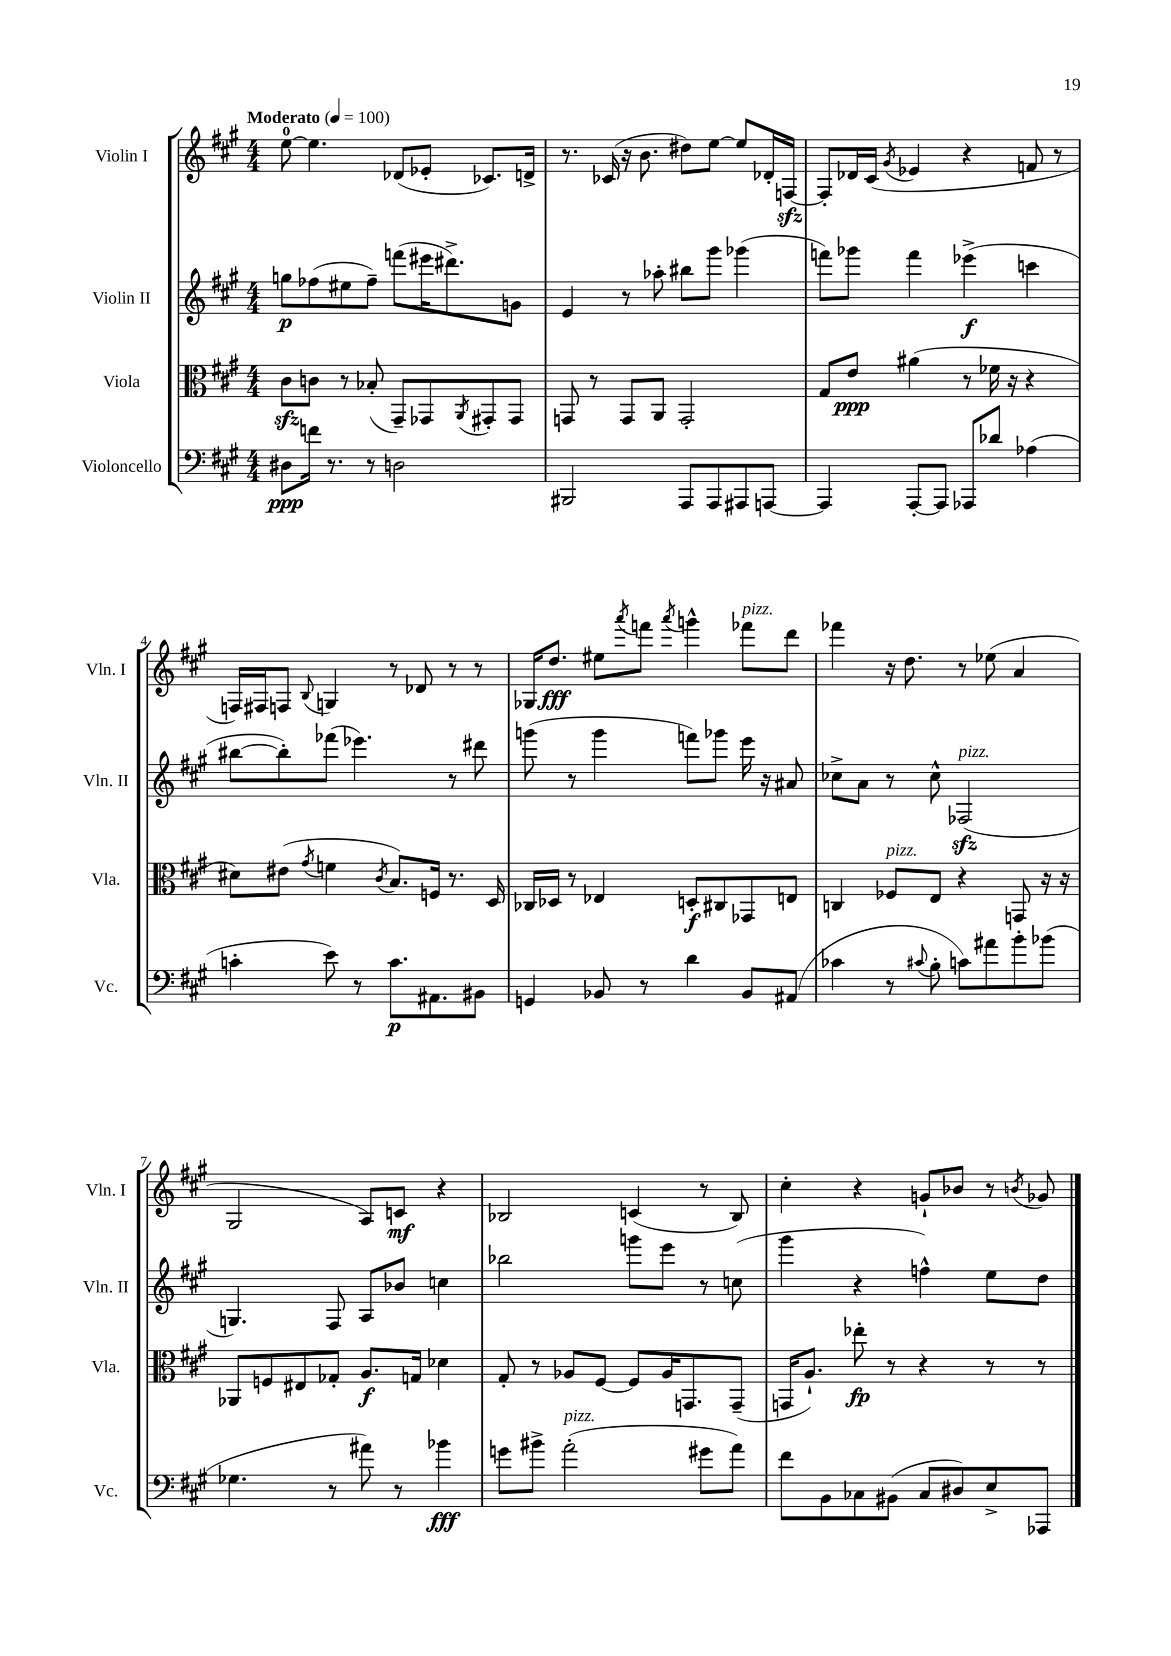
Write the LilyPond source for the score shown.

<<
\new StaffGroup <<
\new Staff = "s0" \with { instrumentName = "Violin I" shortInstrumentName = "Vln. I" } {
    \clef treble \key a \major \numericTimeSignature \time 4/4 \tempo "Moderato" 4 = 100
    e''8-0~ e''4. des'8( ees'8-. ces'8.) d'16-> |
    r8. ces'16( r16 b'8. dis''8) e''8~ e''8 des'16-. f16~\sfz |
    f8-. des'16 cis'16( \acciaccatura { gis'8 } ees'4 r4 f'8 r8 |
    f16) fis16 f8 \appoggiatura { b8 } g4 r8 des'8 r8 r8 |
    ges16 d''8.\fff eis''8 \acciaccatura { a'''8 } f'''8 \acciaccatura { a'''8 } g'''4-^ fes'''8^\markup { \italic "pizz." } d'''8 |
    fes'''4 r16 d''8. r8 ees''8( a'4 |
    gis2 a8) c'8\mf r4 |
    bes2 c'4( r8 bes8) |
    cis''4-. r4 g'8-! bes'8 r8 \acciaccatura { b'8 } ges'8 \bar "|." |
}
\new Staff = "s1" \with { instrumentName = "Violin II" shortInstrumentName = "Vln. II" } {
    \clef treble \key a \major \numericTimeSignature \time 4/4
    g''8\p fes''8( eis''8 fes''8--) f'''8( eis'''16 dis'''8.->) g'8 |
    e'4 r8 aes''8-. bis''8 gis'''8 ges'''4( |
    f'''8) ges'''8 f'''4 ees'''4->\f( c'''4 |
    bis''8~ bis''8-.) fes'''8( ees'''4.) r8 dis'''8 |
    g'''8( r8 g'''4 f'''8) ges'''8 e'''16 r16 ais'8 |
    ces''8-> a'8 r8 ces''8-^ fes2\sfz^\markup { \italic "pizz." }( |
    g4.) fis8 a8 bes'8 c''4 |
    bes''2 g'''8 e'''8 r8 c''8( |
    gis'''4 r4 f''4-^) e''8 d''8 \bar "|." |
}
\new Staff = "s2" \with { instrumentName = "Viola" shortInstrumentName = "Vla." } {
    \clef alto \key a \major \numericTimeSignature \time 4/4
    cis'8\sfz c'8 r8 bes8-.( gis,8--) ges,8 \acciaccatura { a,8 } gis,8-. gis,8 |
    g,8 r8 g,8 a,8 g,2-. |
    gis8 e'8\ppp ais'4( r8 fes'16 r16 r4 |
    dis'8) eis'8( \acciaccatura { gis'8 } f'4 \acciaccatura { cis'8 } b8.) f16 r8. d16 |
    ces16 des16 r8 ees4 d8-.\f cis8 ges,8 e8 |
    c4 fes8^\markup { \italic "pizz." } e8 r4 g,8 r16 r16 |
    aes,8 f8 eis8 ges8-. a8.\f g16 des'4 |
    gis8-. r8 aes8 fis8~ fis8 aes16 g,8. g,8--( |
    g,16 a8.-!) ees''8-.\fp r8 r4 r8 r8 \bar "|." |
}
\new Staff = "s3" \with { instrumentName = "Violoncello" shortInstrumentName = "Vc." } {
    \clef bass \key a \major \numericTimeSignature \time 4/4
    dis8\ppp f'16 r8. r8 d2 |
    bis,,2 a,,8 a,,8 ais,,8 a,,8~ |
    a,,4 a,,8~-. a,,8 aes,,8 des'8 aes4( |
    c'4-. e'8) r8 c'8.\p ais,8. bis,8 |
    g,4 bes,8 r8 d'4 bes,8 ais,8( |
    ces'4 r8 \appoggiatura { cis'8 } b8-. c'8) ais'8 b'8-. bes'8( |
    ges4. r8 ais'8) r8 bes'4\fff |
    g'8 bis'8-> a'2-.^\markup { \italic "pizz." }( gis'8 a'8) |
    fis'8 b,8 ces8 bis,8( ces8 dis8) e8-> aes,,8 \bar "|." |
}
>>
>>
